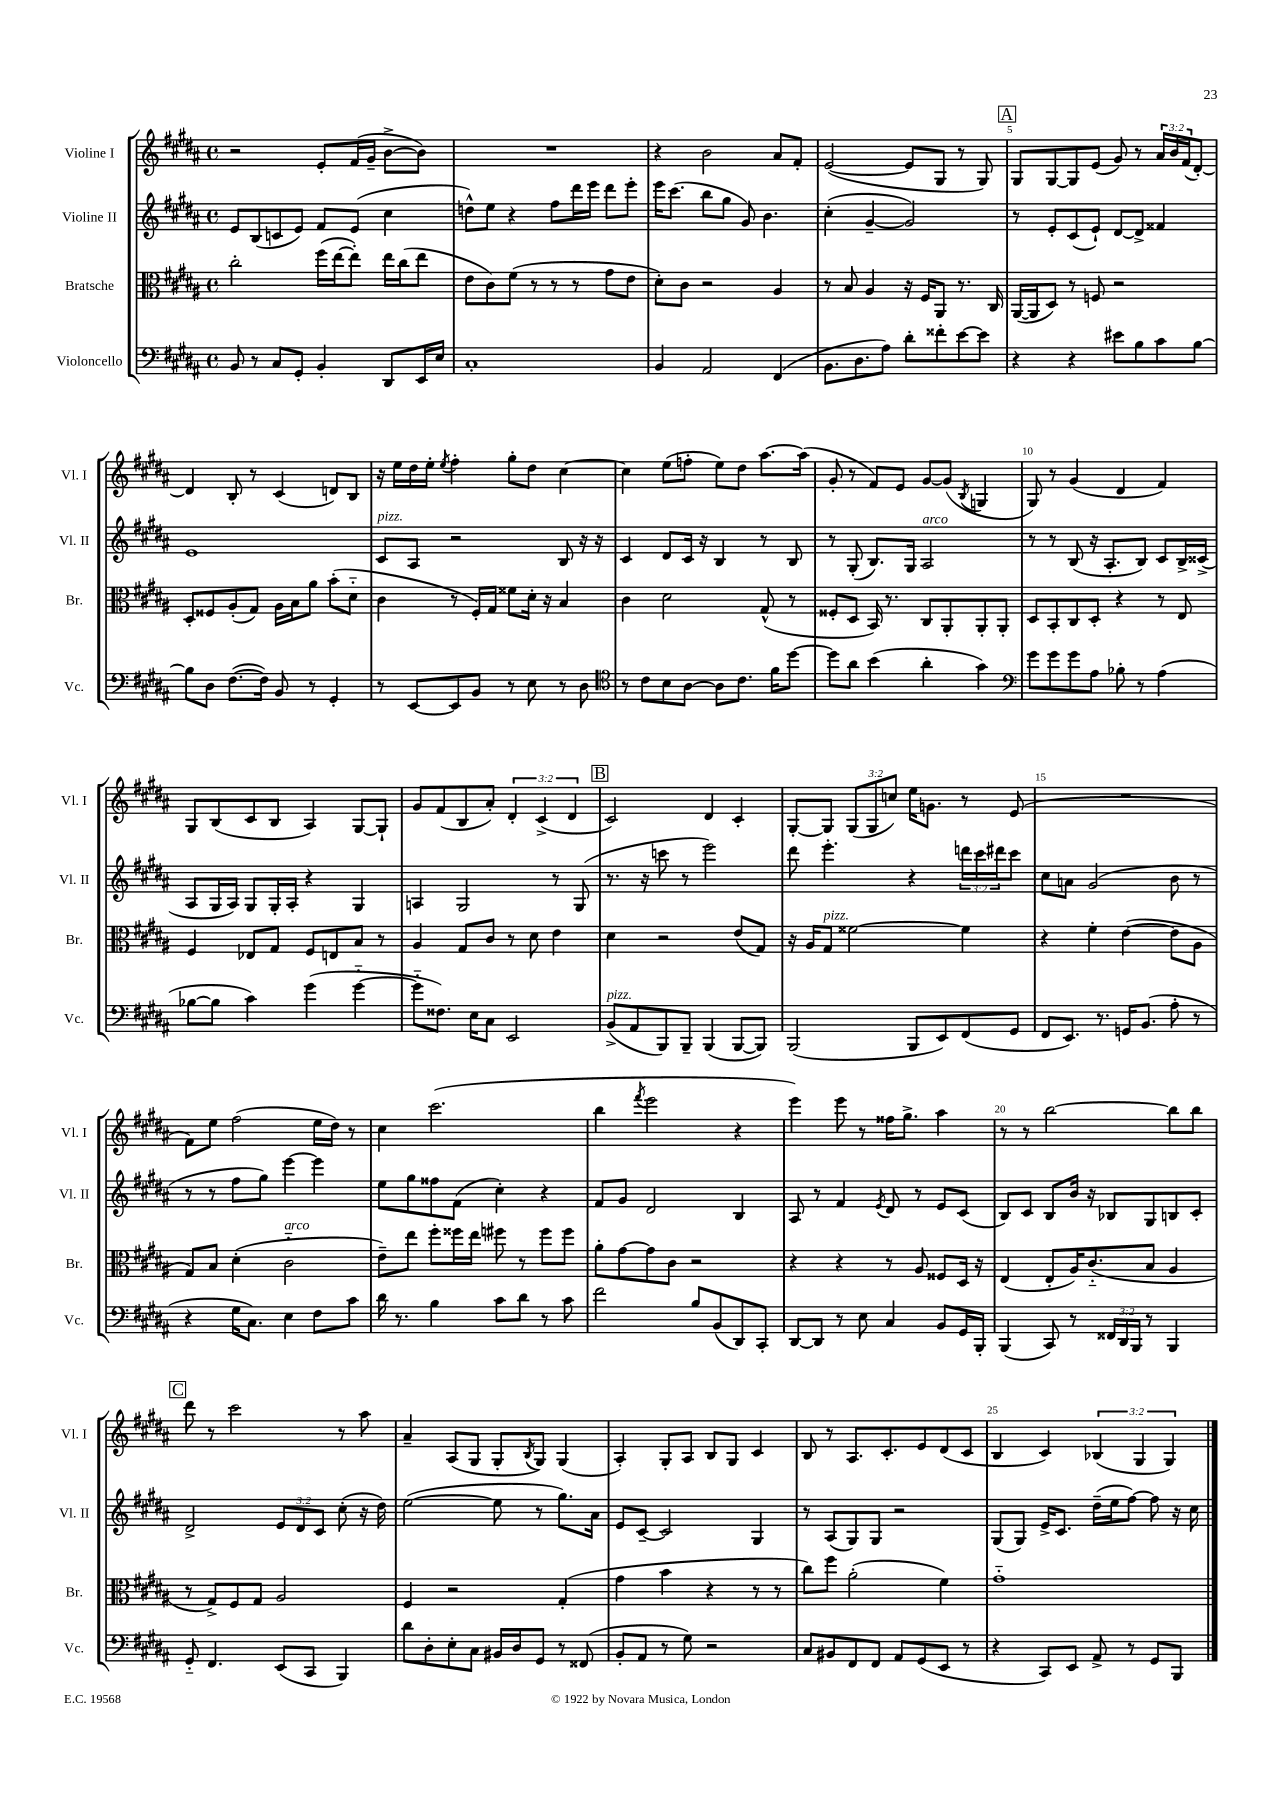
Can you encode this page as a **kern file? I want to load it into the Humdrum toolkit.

**kern	**kern	**kern	**kern
*staff4	*staff3	*staff2	*staff1
*clefF4	*clefC3	*clefG2	*clefG2
*k[f#c#g#d#a#]	*k[f#c#g#d#a#]	*k[f#c#g#d#a#]	*k[f#c#g#d#a#]
*M4/4	*M4/4	*M4/4	*M4/4
*met(c)	*met(c)	*met(c)	*met(c)
8BB	2cc#'	8e	2r
8r	.	(8B	.
8C#	.	8c	.
8GG#'	.	8e)	.
4BB'	(16ff#	8f#	8e'
.	[16ee	.	.
.	8ee'])	(8e	(16f#
.	.	.	16g#~
8DD#	16ee	4cc#	[8b^
.	(16cc#	.	.
16EE	8ee	.	8b])
16E	.	.	.
=	=	=	=
1C#'	8e	8dd^^)	1r
.	8c#)	8ee	.
.	(8f#	4r	.
.	8r	.	.
.	8r	8ff#	.
.	8r	16ddd#	.
.	.	16eee	.
.	8g#	8ddd#	.
.	8e	8eee'	.
=	=	=	=
4BB	8d#')	16eee	4r
.	.	(8.ccc#	.
.	8c#	.	.
2AA#	2r	8bb	2b
.	.	8gg#	.
.	.	8g#)	.
.	.	4.b	.
(4FF#	4A#	.	8a#
.	.	.	8f#'
=	=	=	=
8.BB	8r	(4cc#'	([2e
.	8B	.	.
8.D#	.	.	.
.	4A#	[4g#~	.
8A#)	.	.	.
8d#'	16r	2g#])	8e]
.	16F#	.	.
8f##'	8AA#	.	8G#
[8e	8.r	.	8r
8e]	.	.	8G#)
.	16C#	.	.
=	=	=	=
4r	([16AA#	8r	8G#
.	16AA#]	.	.
.	8D#)	8e'	[8G#
4r	8r	(8c#	8G#]
.	8F	8e`)	(8e
8e#	2r	[8d#	8g#)
8B	.	8d#^]	8r
8c#	.	4f##	24a#
.	.	.	24b
.	.	.	(24f#
[8B	.	.	[8d#')
=	=	=	=
8B]	8D#'	1e	4d#]
8D#	8F##	.	.
([8.F#	(8A#'	.	8B'
.	8G#)	.	8r
16F#])	.	.	.
8BB	16A#	.	(4c#
.	16B	.	.
8r	8a#	.	.
4GG#'	(8b'	.	8d)
.	8d#'~	.	8B
=	=	=	=
8r	4c#	8c#	16r
.	.	.	16ee
[8EE	.	8A#	16dd#
.	.	.	16ee'
.	.	.	8qee
8EE]	8r	2r	4ff#'
8BB	16F#')	.	.
.	16G#	.	.
8r	8f##	.	8gg#'
8E	16d#'	.	8dd#
.	16r	.	.
8r	4B	8B	[4cc#
8D#	.	16r	.
.	.	16r	.
=	=	=	=
*clefC4	*	*	*
8r	4c#	4c#	4cc#]
8c#	.	.	.
8B	2d#	8d#	(8ee
[8A#	.	16c#	8ff'
.	.	16r	.
8A#]	.	4B	8ee)
8.c#	.	.	8dd#
.	(8G#^^	8r	[8.aa#
16f#	.	.	.
[8dd#	8r	8B	.
.	.	.	(16aa#]
=	=	=	=
8dd#]	8F##'	8r	8g#'
8a#	8D#	(8G#'	8r
(4b	16BB)	8.B)	8f#)
.	8.r	.	.
.	.	.	8e
.	.	16G#	.
4a#'	8C#	2A#	[8g#
.	8AA#'	.	(8g#]
.	.	.	8qB
4g#)	8AA#'	.	4G
.	8AA#'	.	.
=	=	=	=
*clefF4	*	*	*
8g#	8D#	8r	8G#)
8g#	8BB'	8r	8r
8g#	8C#	(8B	(4g#
8A#	8D#'	16r	.
.	.	8.A#'	.
8B-'	4r	.	4d#
8r	.	8B)	.
(4A#	8r	8c#	4f#)
.	8E	16B^	.
.	.	(16c##^	.
=	=	=	=
[8B-	4F#	8A#	8G#
8B-]	.	16G#	(8B
.	.	16A#)	.
4c#)	8E-	8G#	8c#
.	8G#	16G#'	8B
.	.	16A#'	.
(4g#	8F#	4r	4A#)
.	8E	.	.
[4g#'~	8B	4G#	[8G#
.	8r	.	8G#`]
=	=	=	=
8g#'~]	4A#	4A	8g#
8.F##)	.	.	(8f#
.	8G#	2G#	8B
16E	.	.	.
8C#	8c#	.	8a#')
2EE	8r	.	6d#'
.	8d#	.	.
.	.	.	(6c#^
.	4e	8r	.
.	.	.	6d#
.	.	(8G#	.
=	=	=	=
(8BB^	4d#	8.r	2c#)
8AA#	.	.	.
.	.	16r	.
8BBB)	2r	8ccc	.
8BBB~	.	8r	.
(4BBB	.	2eee)	4d#
[8BBB	(8e	.	4c#'
8BBB])	8G#)	.	.
=	=	=	=
(2BBB	16r	8ddd#	[8G#'
.	16A#	.	.
.	8G#	4.eee'	8G#]
.	[2f##	.	(12G#
.	.	.	12G#
.	.	.	12cc)
8BBB	.	4r	16ee
.	.	.	8.g
8EE)	.	.	.
(8FF#	4f##]	24ddd	8r
.	.	24ccc#	.
.	.	24ddd#	.
8GG#	.	8ccc#	(8e
=	=	=	=
8FF#	4r	8cc#	1r
8.EE)	.	8a	.
.	4f#'	(2g#	.
8.r	.	.	.
16GG	([4e	.	.
(8.BB	.	.	.
8A#'	8e]	8b	.
8r	8A#	8r	.
=	=	=	=
4r	8G#)	8r	8f#)
.	8B	8r	8ee
16G#	(4d#'	8ff#	(2ff#
8.C#)	.	.	.
.	.	8gg#)	.
4E	2c#'~	[4eee	.
8F#	.	4eee]	16ee
.	.	.	16dd#)
8c#	.	.	8r
=	=	=	=
16d#	8e~)	8ee	4cc#
8.r	.	.	.
.	8ee	8gg#	.
4B	8ff#'	8ff##	(2.ccc#
.	16ff##	(8f#	.
.	16ee	.	.
8c#	8ff#	4cc#')	.
8d#	8r	.	.
8r	8ff#	4r	.
8c#	8ff#	.	.
=	=	=	=
2f#	8a#'	8f#	4bb
.	[8g#	8g#	.
.	.	.	8qfff#
.	8g#]	2d#	2eee
.	8c#	.	.
8B	2r	.	.
(8BB	.	.	.
8DD#)	.	4B	4r
8CC#'	.	.	.
=	=	=	=
[8DD#	4r	8A#	4eee)
8DD#]	.	8r	.
8r	4r	4f#	8eee
8E	.	.	8r
.	.	8qe	.
4C#	8r	8d#	16ff##
.	.	.	8.gg#^
.	8A#	8r	.
8BB	8F##	8e	4aa#
16GG#	16D#	(8c#	.
16BBB'	16r	.	.
=	=	=	=
(4BBB	(4E	8B)	8r
.	.	8c#	8r
8CC#)	8E'	8B	[2bb
8r	16A#)	16b	.
.	(8.c#'~	16r	.
24FF##	.	8B-	.
24DD#	.	.	.
24BBB	.	.	.
8r	8B	8G#	.
4BBB	4A#	8B	8bb]
.	.	8c#'	8bb
=	=	=	=
8GG#'~	8r	2d#^	8ddd#
4.FF#	8G#^)	.	8r
.	8F#	.	2ccc#
.	8G#	.	.
(8EE	2A#	12e	.
.	.	12d#	.
8CC#	.	.	.
.	.	12c#	.
4BBB)	.	(8cc#'	8r
.	.	16r	8aa#
.	.	16dd#)	.
=	=	=	=
8d#	4F#	([2ee	4a#~
8D#'	.	.	.
8E'	2r	.	(8A#
8C#	.	.	8G#
16BB#	.	8ee]	8G#'
16D#	.	.	.
.	.	.	8qB
8GG#	.	8r	8G#)
8r	(4G#'	8.gg#)	(4G#
(8FF##	.	.	.
.	.	16a#	.
=	=	=	=
8BB'	4g#	8e	4A#')
8AA#	.	[8c#~	.
8r	4b	2c#]	8G#'
8G#)	.	.	8A#
2r	4r	.	8B
.	.	.	8G#
.	8r	4G#	4c#
.	8r	.	.
=	=	=	=
8C#	8cc#)	8r	8B
8BB#	8ff#	(8A#	8r
8FF#	(2a#'	8G#)	8.A#
8FF#	.	8G#	.
.	.	.	8.c#'
8AA#	.	2r	.
(8GG#	.	.	8e
8EE	4f#)	.	(8d#
8r	.	.	8c#
=	=	=	=
4r	1g#'~	(8G#	4B
.	.	8G#)	.
8CC#)	.	16e^	4c#)
.	.	8.c#	.
8EE	.	.	.
8AA#^	.	(16dd#~	(6B-
.	.	16ee	.
8r	.	[8ff#)	.
.	.	.	6G#
8GG#	.	8ff#]	.
.	.	.	6G#)
8BBB	.	16r	.
.	.	16cc#	.
==	==	==	==
*-	*-	*-	*-
